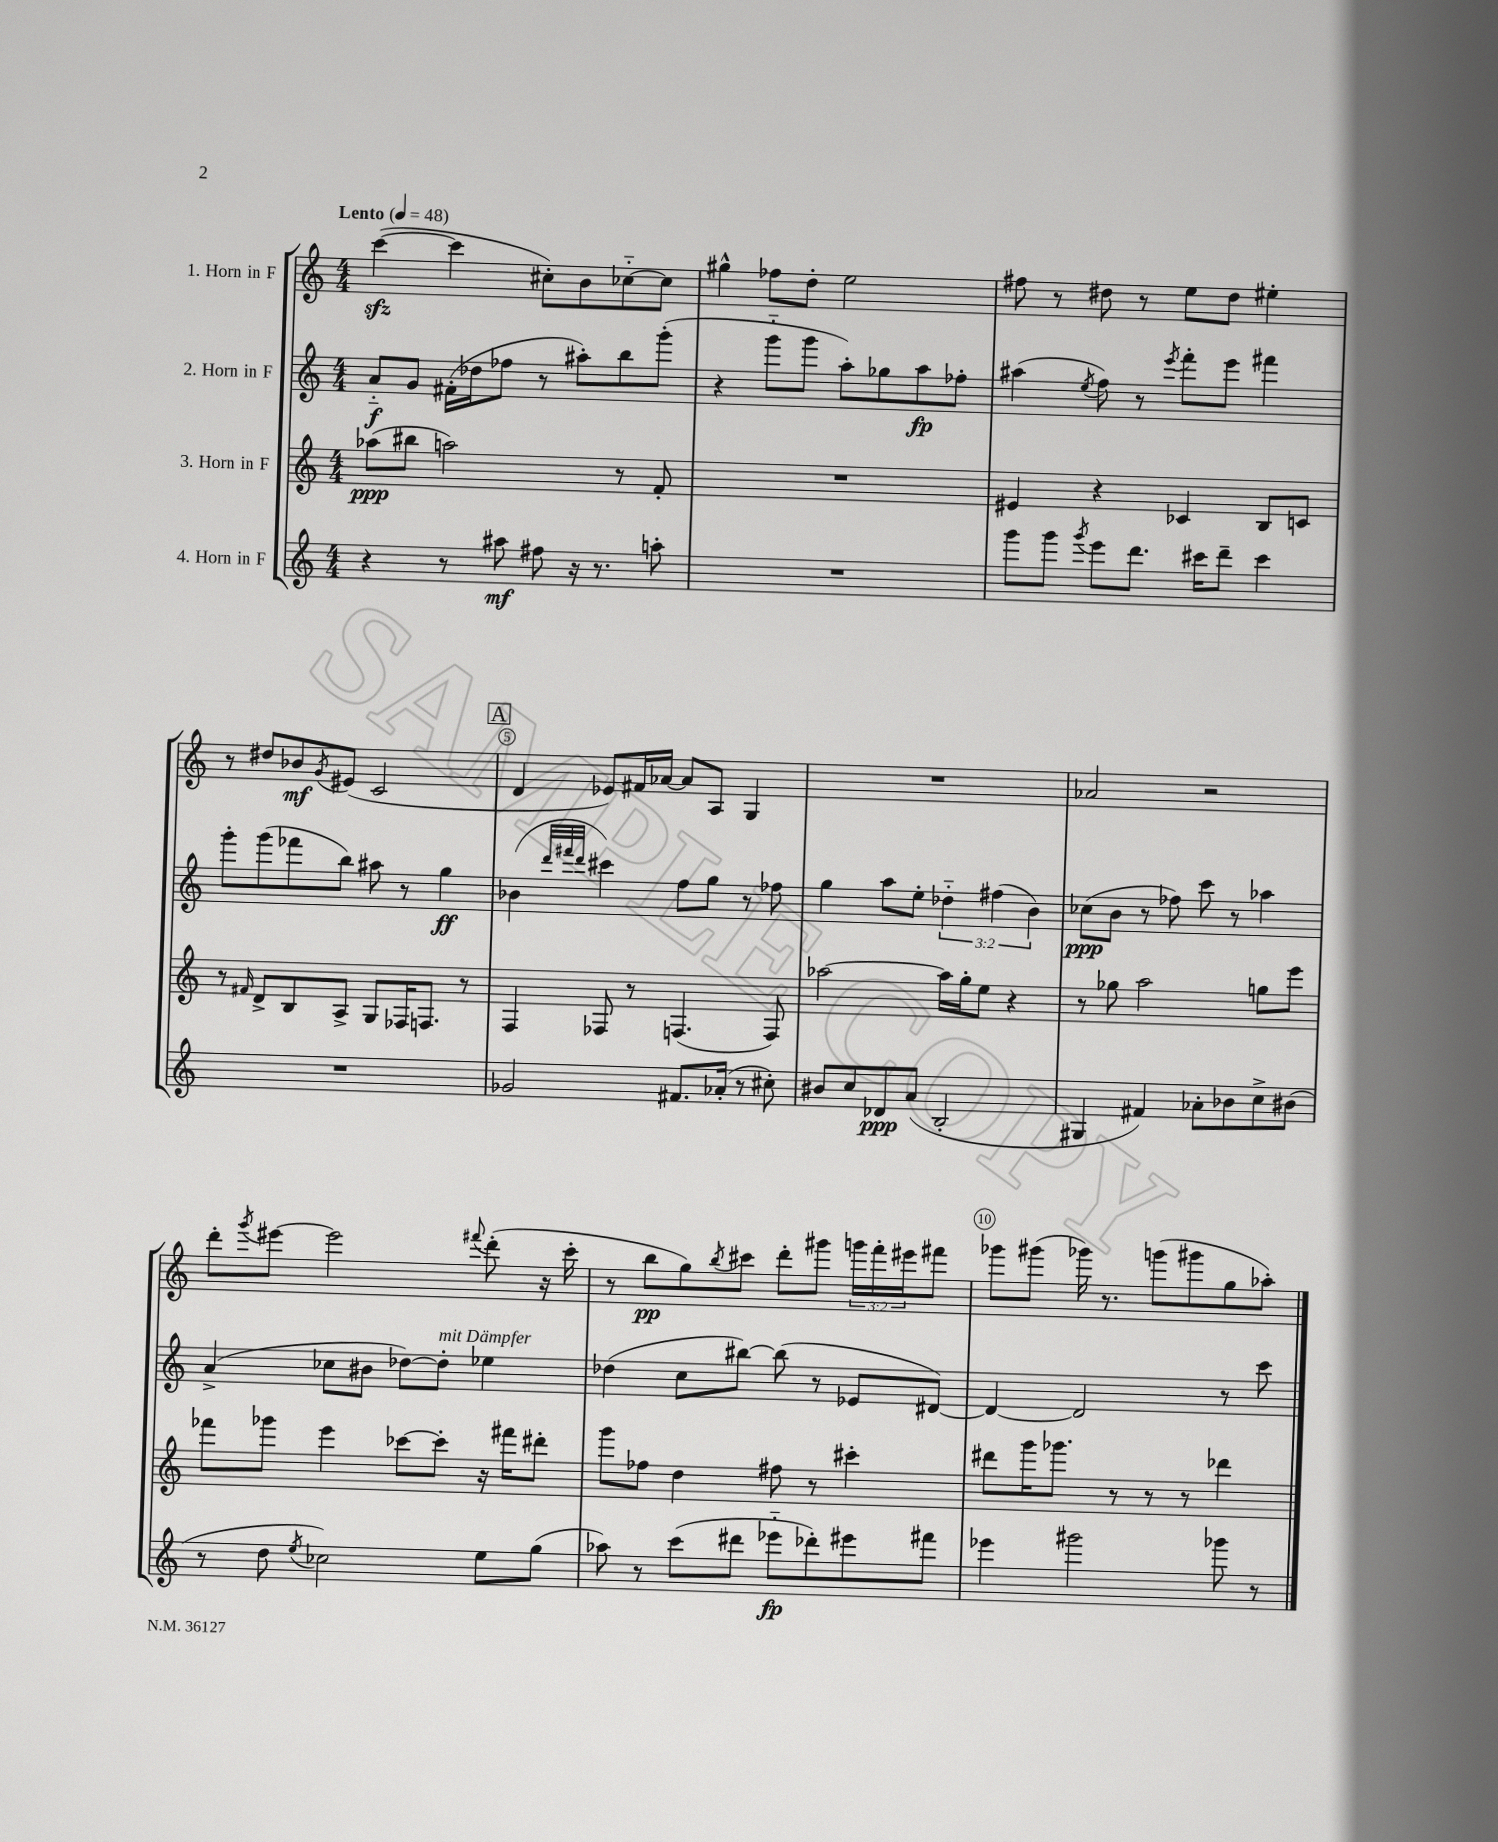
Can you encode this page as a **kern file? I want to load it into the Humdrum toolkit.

**kern	**kern	**kern	**kern
*staff4	*staff3	*staff2	*staff1
*clefG2	*clefG2	*clefG2	*clefG2
*k[]	*k[]	*k[]	*k[]
*M4/4	*M4/4	*M4/4	*M4/4
*MM48	*MM48	*MM48	*MM48
4r	(8aa-	8a'~	([4ccc
.	8bb#	8g	.
8r	2aa)	(16f#'	4ccc]
.	.	16dd-	.
8aa#	.	8ff-	.
8ff#	.	8r	8cc#')
16r	.	8aa#')	8b
8.r	.	.	.
.	8r	8bb	[8cc-'~
8aa'	8f'	(8ggg'	8cc-]
=	=	=	=
1r	1r	4r	4gg#^^
.	.	8ggg'~	8ff-
.	.	8ggg	8dd'
.	.	8aa')	2ee
.	.	8gg-	.
.	.	8aa	.
.	.	8ff-'	.
=	=	=	=
8ggg	4e#	(4aa#	8ff#
8ggg	.	.	8r
8qggg	.	8qee	.
8eee	4r	8ff)	8dd#
8.ddd	.	8r	8r
.	.	8qeee	.
.	4c-	8fff'	8ee
16ccc#	.	.	.
8ddd~	.	8eee	8dd#
4ccc#	8B	4fff#	4ee#'
.	8c	.	.
=	=	=	=
1r	8r	8ggg'	8r
.	16qqf#	.	.
.	8d^	(8ggg	8dd#
.	8B	8fff-	8b-
.	.	.	8qg
.	8A^	8bb)	(8e#
.	8G	8aa#	2c
.	16F-	8r	.
.	8.F	.	.
.	.	4gg	.
.	8r	.	.
=	=	=	=
2g-	4F	(4b-	4d
.	.	32qqddd	.
.	.	32qqfff#	.
.	.	32qqddd	.
.	8F-	4ccc#)	8e-)
.	8r	.	16f#
.	.	.	[16a-
8.f#	(4.F	8ff	8a-]
.	.	8gg	8A
(16a-'	.	.	.
8r	.	8r	4G
8cc#')	8F)	8ff-	.
=	=	=	=
8b#	[2aa-	4gg	1r
8cc	.	.	.
8d-	.	8aa	.
(8a	.	8ee'	.
2B'	16aa-]	6dd-'~	.
.	16gg'	.	.
.	8ee	.	.
.	.	(6ff#	.
.	4r	.	.
.	.	6b)	.
=	=	=	=
4G#	8r	(8cc-	2a-
.	8gg-	8b	.
4f#)	2aa	8r	.
.	.	8ff-)	.
8a-'	.	8ccc	2r
8b-	.	8r	.
8cc^	8gg	4aa-	.
(8b#	8eee	.	.
=	=	=	=
8r	8fff-	(4a^	8ddd'
.	.	.	8qggg
8dd	8ggg-	.	[8eee#
8qee	.	.	.
2cc-)	4eee	8cc-	2eee#]
.	.	8b#	.
.	[8ccc-	[8dd-)	.
.	8ccc-']	8dd-']	.
.	.	.	8qqfff#
8ee	16r	4ee-	(8ddd'
.	16fff#	.	.
(8gg	8ddd#'	.	16r
.	.	.	16ccc'
=	=	=	=
8aa-)	8ggg	(4dd-	8r
8r	8ff-	.	8bb
(8ccc	4dd	8cc	8gg)
.	.	.	8qbb
8ddd#	.	[8bb#)	8ccc#
8eee-'~	8ff#	(8bb#]	8ddd'
8ddd-')	8r	8r	8ggg#
8eee#	4ccc#'	8e-	24ggg
.	.	.	24fff'
.	.	.	24eee#
8fff#	.	[8d#)	8fff#
=	=	=	=
4eee-	8ddd#	4d#_	8ggg-
.	16ggg	.	(8ggg#
.	8.ggg-	.	.
2ggg#	.	2d#]	16ggg-)
.	.	.	8.r
.	8r	.	.
.	8r	.	(8ggg
.	8r	.	8ggg#
8ggg-	4ddd-	8r	8gg
8r	.	8ccc	8aa-')
==	==	==	==
*-	*-	*-	*-
